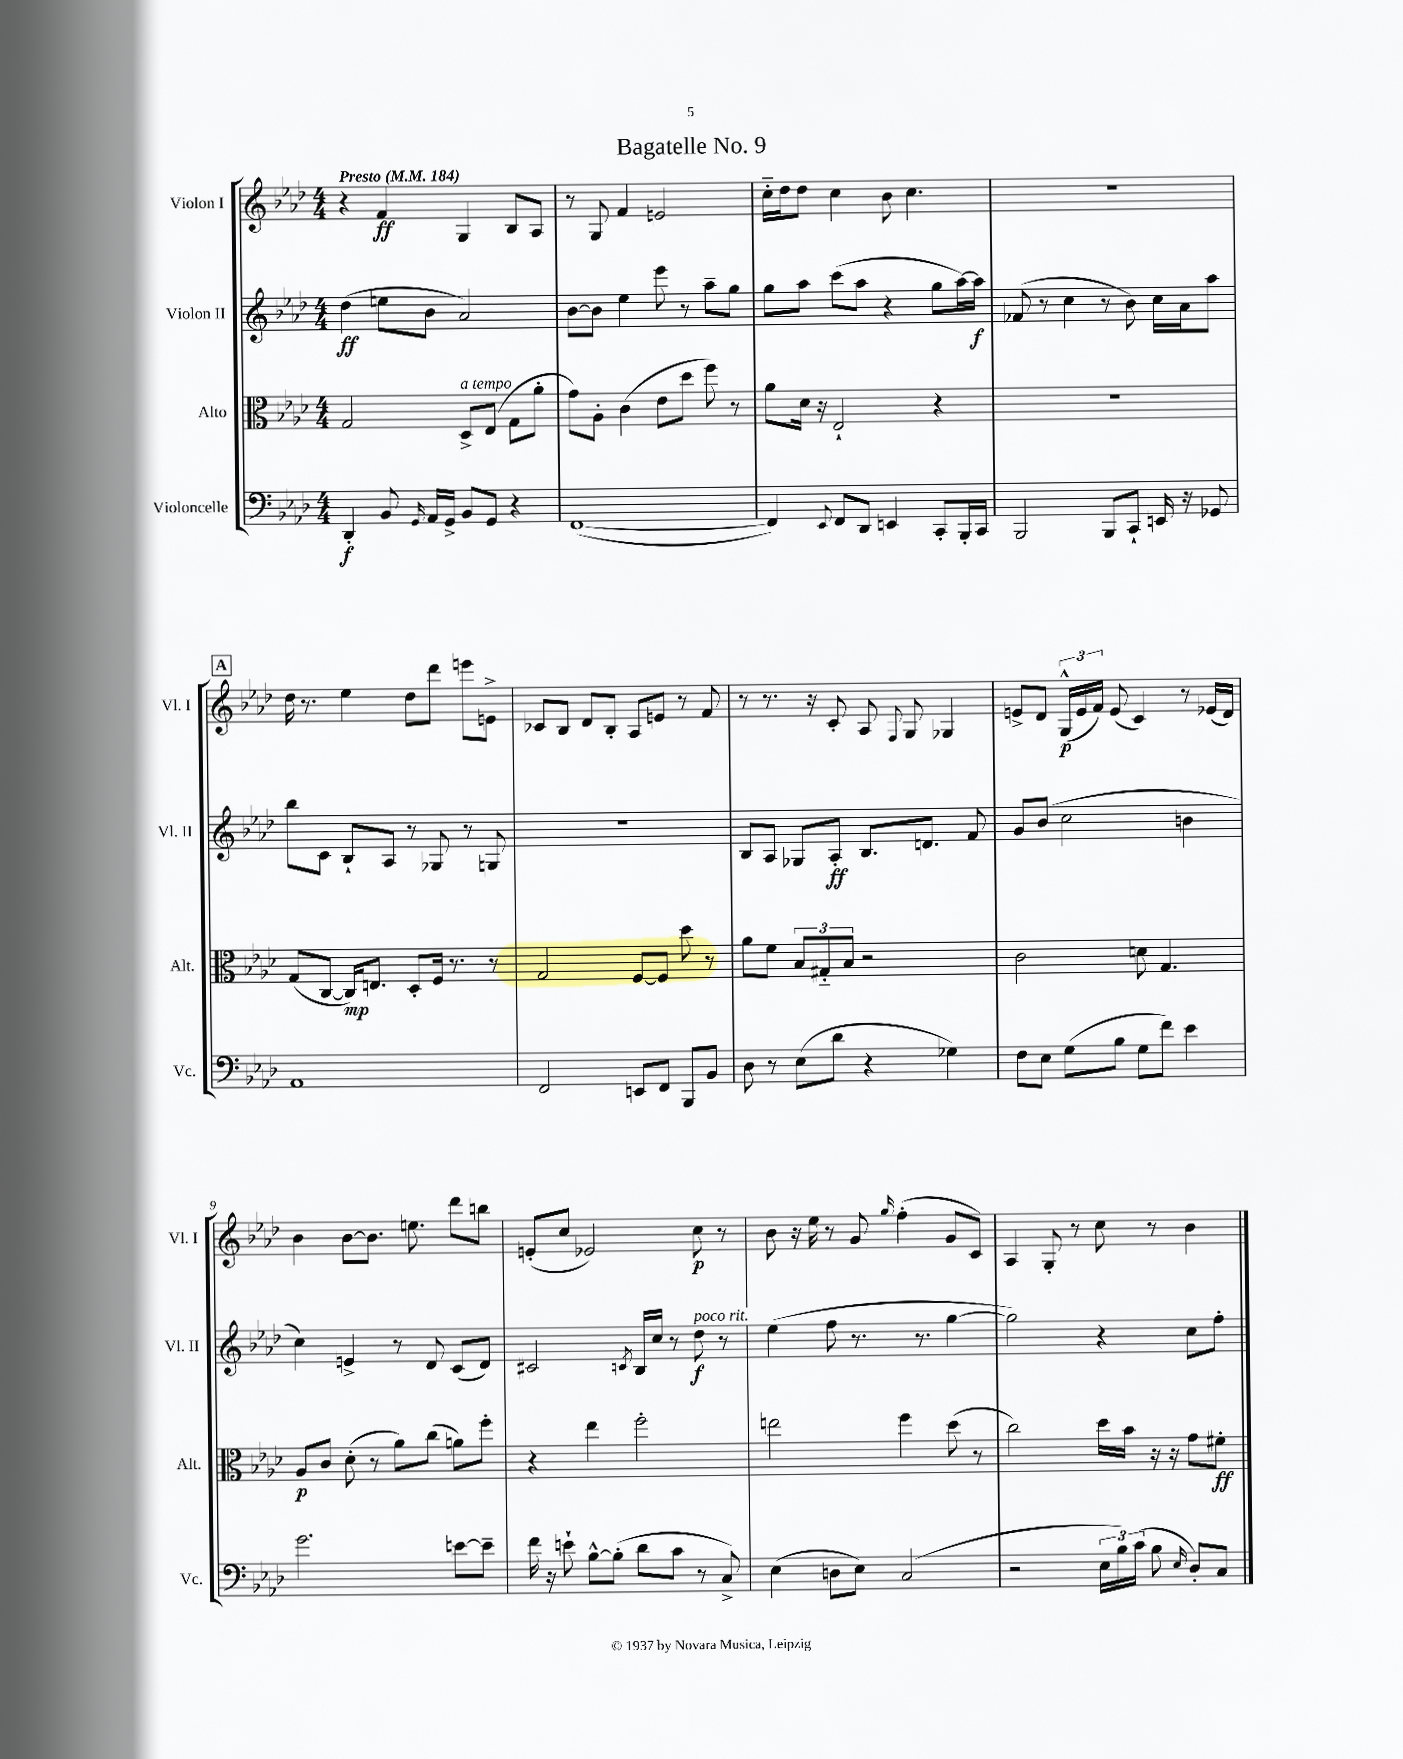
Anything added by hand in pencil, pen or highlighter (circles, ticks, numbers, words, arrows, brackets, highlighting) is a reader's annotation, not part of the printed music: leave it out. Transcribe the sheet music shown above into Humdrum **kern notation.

**kern	**dynam	**kern	**dynam	**kern	**dynam	**kern	**dynam
*part4	*part4	*part3	*part3	*part2	*part2	*part1	*part1
*staff4	*staff4	*staff3	*staff3	*staff2	*staff2	*staff1	*staff1
*I"Violoncelle	*	*I"Alto	*	*I"Violon II	*	*I"Violon I	*
*I'Vc.	*	*I'Alt.	*	*I'Vl. II	*	*I'Vl. I	*
*clefF4	*	*clefC3	*	*clefG2	*	*clefG2	*
*k[b-e-a-d-]	*	*k[b-e-a-d-]	*	*k[b-e-a-d-]	*	*k[b-e-a-d-]	*
*M4/4	*	*M4/4	*	*M4/4	*	*M4/4	*
*MM184	*	*MM184	*	*MM184	*	*MM184	*
=1	=1	=1	=1	=1	=1	=1	=1
!	!	!	!	!	!	!LO:TX:a:B:t=Presto	!
4DD-'/	f	2G/	.	(4dd-\	ff	4r	.
8BB-/	.	.	.	8een\L	.	4f/	ff
16qqGG/	.	.	.	.	.	.	.
16AA-/LL	.	.	.	8b-\J	.	.	.
16GG^/JJ	.	.	.	.	.	.	.
!	!	!LO:TX:a:i:t=a tempo	!	!	!	!	!
8BB-/L	.	8D-^/L	.	2a-/)	.	4G/	.
8GG/J	.	(8E-/J	.	.	.	.	.
4r	.	8G\L	.	.	.	8B-/L	.
.	.	8a-'\J	.	.	.	8A-/J	.
=2	=2	=2	=2	=2	=2	=2	=2
([1FF	.	8g\L)	.	[8b-\L	.	8r	.
.	.	8A-'\J	.	8b-\J]	.	8G/	.
.	.	(4c\	.	4ee-\	.	4f/	.
.	.	8e-\L	.	8eee-\	.	2en/	.
.	.	8dd-\J	.	8r	.	.	.
.	.	8ff\)	.	8aa-~\L	.	.	.
.	.	8r	.	8gg\J	.	.	.
=3	=3	=3	=3	=3	=3	=3	=3
4FF/])	.	8a-\L	.	8gg\L	.	16cc\LL	.
.	.	.	.	.	.	16dd-\J	.
.	.	16d-\Jk	.	8aa-\J	.	8dd-\J	.
.	.	16r	.	.	.	.	.
8qqEE-/	.	.	.	.	.	.	.
8FF/L	.	2E-`/	.	(8ccc\L	.	4cc\	.
8DD-/J	.	.	.	8aa-\J	.	.	.
4EEn/	.	.	.	4r	.	8b-\	.
.	.	.	.	.	.	4.cc\	.
8CC'/L	.	4r	.	8gg\L	.	.	.
16BBB-'/L	.	.	.	[16aa-\L)	.	.	.
16CC/JJ	.	.	.	16aa-\JJ]	f	.	.
=4	=4	=4	=4	=4	=4	=4	=4
2BBB-/	.	1r	.	(8f-X/	.	1r	.
.	.	.	.	8r	.	.	.
.	.	.	.	4cc\	.	.	.
8BBB-/L	.	.	.	8r	.	.	.
8CC`/J	.	.	.	8b-\)	.	.	.
16EEn/	.	.	.	16cc\LL	.	.	.
16r	.	.	.	16a-\J	.	.	.
8GG-X/	.	.	.	8aa-\J	.	.	.
!!LO:LB:g=z
!!LO:REH:place=s1:t=A
=5	=5	=5	=5	=5	=5	=5	=5
1AA-	.	(8G/L	.	8bb-\L	.	16dd-\	.
.	.	.	.	.	.	8.r	.
.	.	[8C/J	.	8c\J	.	.	.
.	.	16C/KL])	mp	8B-`/L	.	4ee-\	.
.	.	8.En/J	.	.	.	.	.
.	.	.	.	8A-/J	.	.	.
.	.	8D-'/L	.	8r	.	8dd-\L	.
.	.	16F/Jk	.	8G-X/	.	8ddd-\J	.
.	.	8.r	.	.	.	.	.
.	.	.	.	8r	.	8eeen\L	.
.	.	8r	.	8Gn/	.	8en^\J	.
=6	=6	=6	=6	=6	=6	=6	=6
2FF/	.	2G/	.	1r	.	8c-X/L	.
.	.	.	.	.	.	8B-/J	.
.	.	.	.	.	.	8d-/L	.
.	.	.	.	.	.	8B-'/J	.
8EEn/L	.	[8F/L	.	.	.	8A-/L	.
8FF/J	.	8F/J]	.	.	.	8en/J	.
8BBB-/L	.	8dd-\	.	.	.	8r	.
8BB-/J	.	8r	.	.	.	8f/	.
=7	=7	=7	=7	=7	=7	=7	=7
8D-\	.	8a-\L	.	8B-/L	.	8r	.
8r	.	8f\J	.	8A-/J	.	8.r	.
(8E-\L	.	12B-/L	.	8G-X/L	.	.	.
.	.	.	.	.	.	16r	.
.	.	12G#X/	.	.	.	.	.
8d-\J	.	.	.	8A-'/J	ff	8c'/	.
.	.	12B-/J	.	.	.	.	.
4r	.	2r	.	8.B-/L	.	8A-/	.
.	.	.	.	.	.	8qqF/	.
.	.	.	.	.	.	8G/	.
.	.	.	.	8.dn/J	.	.	.
4G-X\)	.	.	.	.	.	4G-X/	.
.	.	.	.	8f/	.	.	.
=8	=8	=8	=8	=8	=8	=8	=8
8F\L	.	2c\	.	8g/L	.	8en^/L	.
8E-\J	.	.	.	(8b-/J	.	8d-/J	.
(8G\L	.	.	.	2cc\	.	(24G^^/LL	p
.	.	.	.	.	.	24e/	.
.	.	.	.	.	.	24f/JJ)	.
8B-\J	.	.	.	.	.	(8e/	.
8G\L	.	8dn\	.	.	.	4c/)	.
8f\J)	.	4.G/	.	.	.	.	.
4e-\	.	.	.	4bn\	.	8r	.
.	.	.	.	.	.	(16e-X/LL	.
.	.	.	.	.	.	16d-/JJ)	.
!!LO:LB:g=z
=9	=9	=9	=9	=9	=9	=9	=9
2.g\	.	8A-/L	p	4cc\)	.	4b-\	.
.	.	8c/J	.	.	.	.	.
.	.	(8d-'\	.	4en^/	.	[8b-\L	.
.	.	8r	.	.	.	8.b-\J]	.
.	.	8a-\L)	.	8r	.	.	.
.	.	.	.	.	.	8.een\	.
.	.	(8cc\J	.	8d-/	.	.	.
[8en\L	.	8an\L)	.	(8c/L	.	8ddd-\L	.
8e~\J]	.	8ff'\J	.	8d-/J)	.	8bbn\J	.
=10	=10	=10	=10	=10	=10	=10	=10
16f\	.	4r	.	2c#X/	.	(8en'/L	.
16r	.	.	.	.	.	.	.
8en`\	.	.	.	.	.	8cc/J	.
[8B-^^\L	.	4ee-\	.	.	.	2e-X/)	.
(8B-'\J]	.	.	.	.	.	.	.
.	.	.	.	8qcn/	.	.	.
8d-\L	.	2ff'\	.	16B-/LL	.	.	.
.	.	.	.	16cc/JJ	.	.	.
8c\J	.	.	.	8r	.	.	.
!	!	!	!	!LO:TX:a:i:t=poco rit.	!	!	!
8r	.	.	.	8dd-\	f	8cc\	p
8C^/)	.	.	.	8r	.	8r	.
=11	=11	=11	=11	=11	=11	=11	=11
(4E-\	.	2een\	.	(4ee-\	.	8b-\	.
.	.	.	.	.	.	16r	.
.	.	.	.	.	.	16ee-\	.
8Dn\L	.	.	.	8ff\	.	8r	.
8E-\J)	.	.	.	8.r	.	8g/	.
.	.	.	.	.	.	16qqgg/	.
(2C/	.	4ff\	.	.	.	(4ff'\	.
.	.	.	.	8.r	.	.	.
.	.	(8dd-\	.	[4gg\	.	8g/L	.
.	.	8r	.	.	.	8c/J)	.
=12	=12	=12	=12	=12	=12	=12	=12
2r	.	2cc\)	.	2gg\])	.	4A-/	.
.	.	.	.	.	.	8G'/	.
.	.	.	.	.	.	8r	.
24E-\LL	.	16dd-\LL	.	4r	.	8cc\	.
24B-\)	.	.	.	.	.	.	.
.	.	16b-\JJ	.	.	.	.	.
(24c\JJ	.	.	.	.	.	.	.
8B-\	.	16r	.	.	.	8r	.
.	.	16r	.	.	.	.	.
16qqE-/	.	.	.	.	.	.	.
8D-'/L)	.	8g\L	.	8cc\L	.	4b-\	.
8C/J	.	8f#X'\J	ff	8ff'\J	.	.	.
==	==	==	==	==	==	==	==
*-	*-	*-	*-	*-	*-	*-	*-
